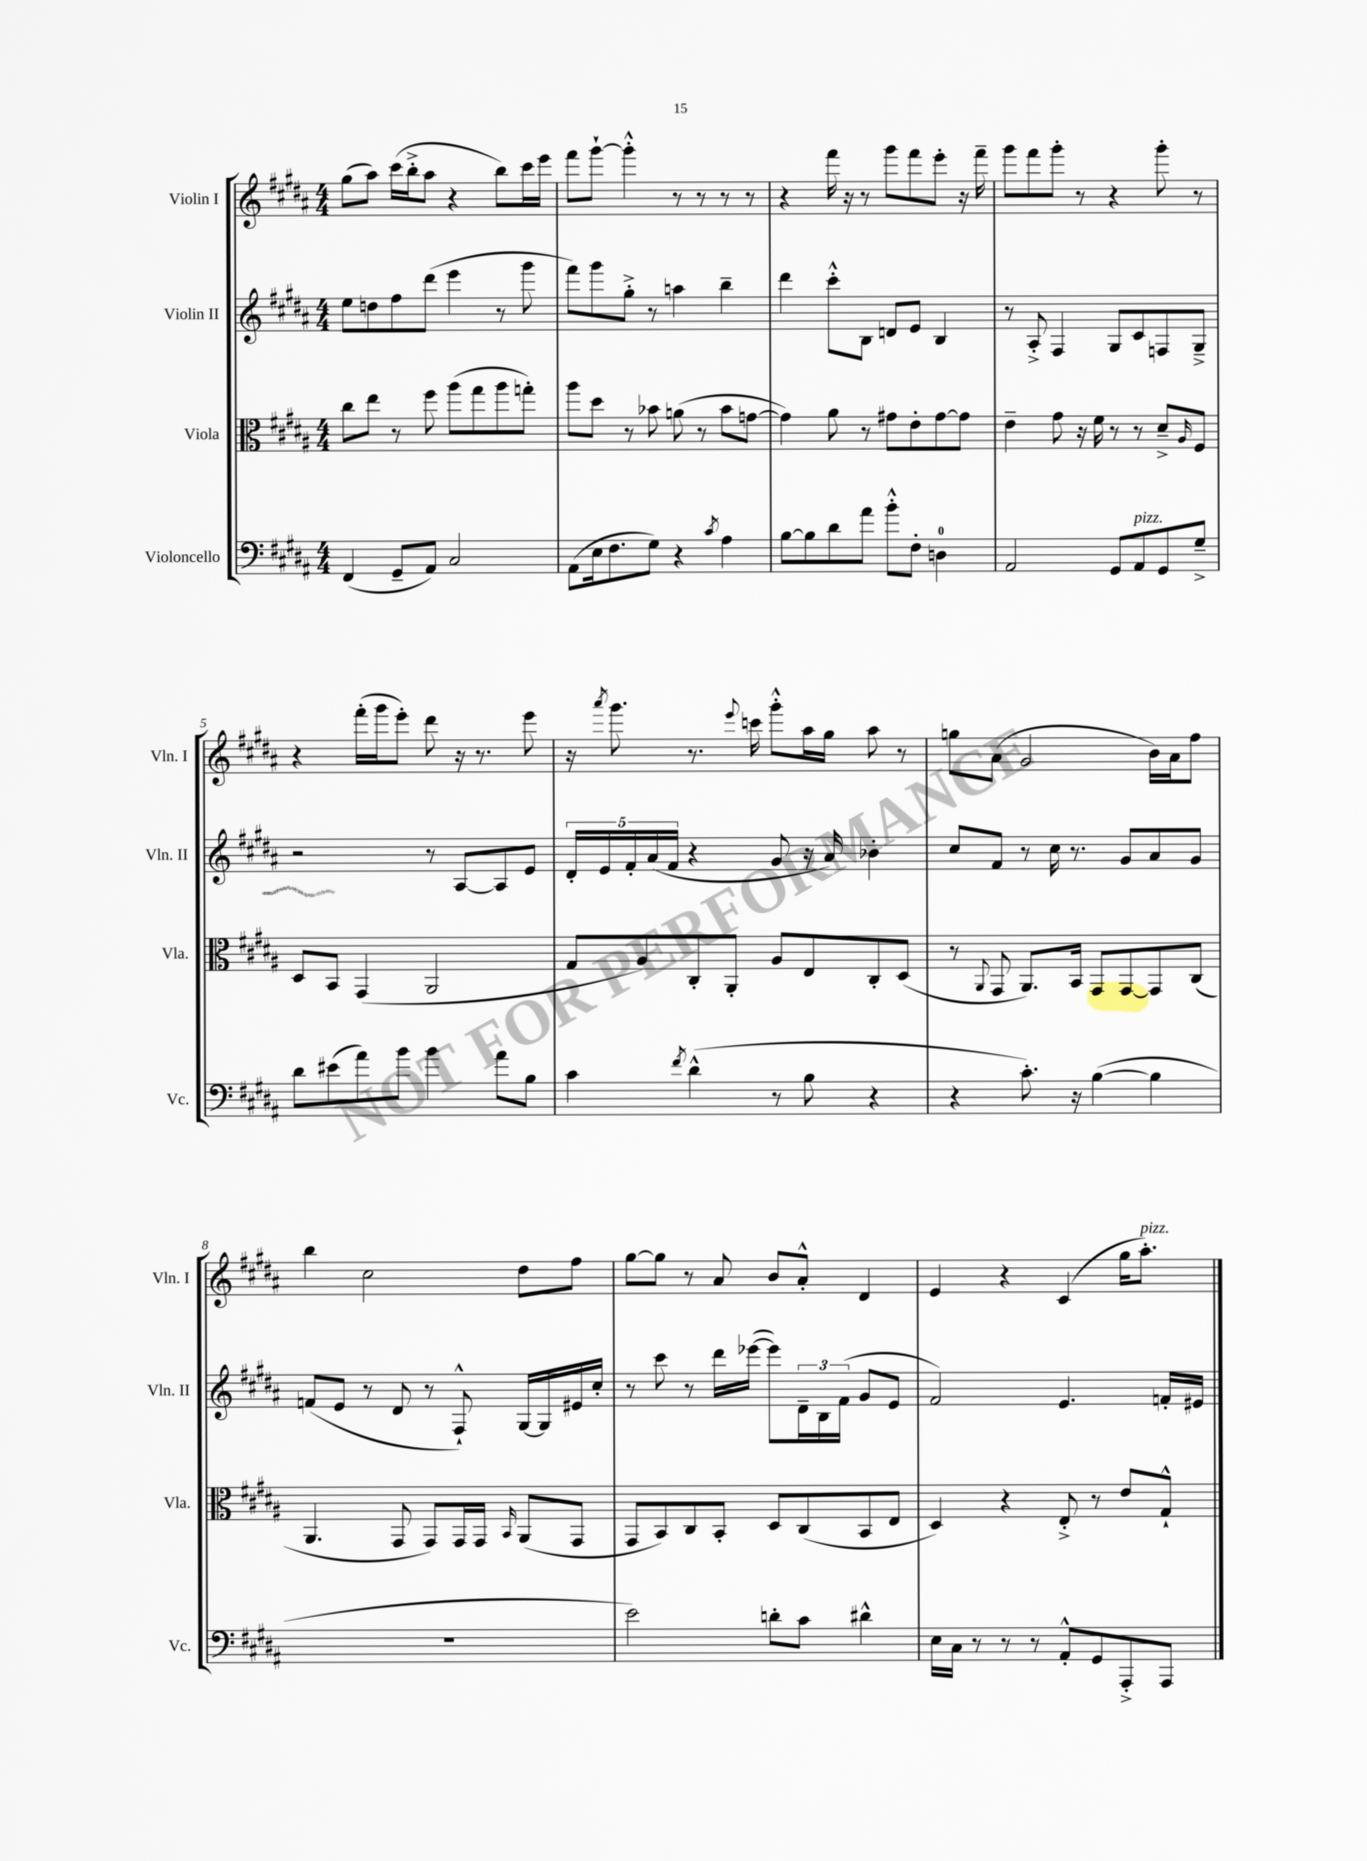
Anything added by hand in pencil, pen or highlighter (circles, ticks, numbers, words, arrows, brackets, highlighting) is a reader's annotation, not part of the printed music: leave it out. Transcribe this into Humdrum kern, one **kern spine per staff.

**kern	**kern	**kern	**kern
*staff4	*staff3	*staff2	*staff1
*clefF4	*clefC3	*clefG2	*clefG2
*k[f#c#g#d#a#]	*k[f#c#g#d#a#]	*k[f#c#g#d#a#]	*k[f#c#g#d#a#]
*M4/4	*M4/4	*M4/4	*M4/4
(4FF#/	8cc#\L	8ee\L	(8gg#\L
.	8ee\J	8dd\	8aa#\J)
8GG#~/L	8r	8ff#\	(16ccc#\LL
.	.	.	16bb'^\J
8AA#/J)	8ff#\	(8ddd#\J	8aa#\J
2C#/	(8aa#\L	4eee\	4r
.	8gg#\	.	.
.	8aa#\	8r	8bb\L)
.	8gg'\J)	8ggg#\	16ccc#\L
.	.	.	16eee\JJ
=	=	=	=
(8AA#\L	8aa#\L	8fff#\L)	8fff#\L
16E\k	8dd#\J	8ggg#\	[8ggg#`\J
8.F#\	.	.	.
.	8r	8gg#'^\J	4ggg#'^^\]
8G#\J)	8b-\	8r	.
4r	(8a\	4aa\	8r
.	8r	.	8r
8qc#/	.	.	.
4A#\	8b-\L	4bb~\	8r
.	[8g\J	.	8r
=	=	=	=
[8B\L	4g\])	4ddd#\	4r
8B\]	.	.	.
8d#\	8a#\	8ccc#'^^\L	16fff#\
.	.	.	16r
8a#\J	8r	8B\J	8r
8b'^^\L	8g#\L	8d/L	8ggg#\L
8F#'\J	8e'\	8e/J	8fff#\
4D\	[8g#\	4B/	8eee'\J
.	8g#\]J	.	16r
.	.	.	16fff#~\
=	=	=	=
2AA#/	4e~\	8r	8ggg#\L
.	.	8A#'^/	8fff#\
.	8g#\	4F#/	8ggg#'\J
.	16r	.	8r
.	16f#\	.	.
8GG#/L	8r	8G#/L	4r
8AA#/	8r	8c#/	.
8GG#/	8d#~^/L	8F/	8ggg#'\
.	16qqA#/	.	.
8G#~^/J	8F#/J	8G#~^/J	8r
=	=	=	=
8d#\L	8D#/L	2r	4r
(8e#\	8BB/J	.	.
8a#\)	(4GG#/	.	(16fff#'\LL
.	.	.	16ggg#\J
8b\J	.	.	8eee'\J)
4b\	2AA#/	8r	8ddd#\
.	.	[8A#/L	16r
.	.	.	8.r
8a#\L	.	8A#/]	.
8B\J	.	8e/J	8eee\
=	=	=	=
4c#\	8G#/L	20d#'/LL	16r
.	.	20e/	.
.	.	.	8qaaa#/
.	.	.	8.ggg#\
.	.	20f#'/	.
.	8A#/)	.	.
.	.	(20a#/	.
.	.	20f#/JJ	.
8qf#/	.	.	.
(4d#^^\	8C#'/	4r	8.r
.	8AA#'/J	.	.
.	.	.	8qqeee/
.	.	.	16ccc\
8r	8A#/L	8g#/	8ggg#'^^\L
8B\	8E/	16r	16aa#\L
.	.	16a#/)	16gg#\JJ
4r	8C#'/	4b-'\	8aa#\
.	(8D#/J	.	8r
=	=	=	=
4r	8r	8cc#/L	8gg\L
.	8qqAA#/	.	.
.	8GG#/	8f#/J	(8a#\J
8.c#'\)	8.AA#/L)	8r	2g#/
.	.	16cc#\	.
16r	16BB/Jk	8.r	.
([4B\	8GG#/L	.	.
.	[8GG#/	8g#/L	.
4B\]	8GG#/]	8a#/	16b\LL)
.	.	.	16a#\J
.	(8C#/J	8g#/J	8ff#\J
=	=	=	=
1r	4.AA#/	(8f/L	4bb\
.	.	8e/J	.
.	.	8r	2cc#\
.	8GG#/	8d#/	.
.	8GG#/L)	8r	.
.	16GG#/L	8F#`^^/)	.
.	16GG#/JJ	.	.
.	16qqBB/	.	.
.	(8AA#/L	[16G#/LL	8dd#\L
.	.	16G#/]	.
.	8GG#/J	16e#/	8ff#\J
.	.	16cc#'/JJ	.
=	=	=	=
2e\)	8GG#/L	8r	[8gg#\L
.	8BB/)	8ccc#\	8gg#\]J
.	8C#/	8r	8r
.	8BB'/J	16ddd#\LL	8a#/
.	.	([16eee-\JJ	.
8d'\L	8D#/L	8eee-\]L)	8b/L
8c#\J	(8C#/	24d#~\L	8a#'^^/J
.	.	24B\	.
.	.	(24f#\JJ	.
4d#^^\	8BB/	8g#/L	4d#/
.	8E/J	8e/J	.
=	=	=	=
16E\LL	4D#/)	2f#/)	4e/
16C#\JJ	.	.	.
8r	.	.	.
8r	4r	.	4r
8r	.	.	.
8AA#'^^/L	8E'^/	4.e/	(4c#/
8GG#/	8r	.	.
8AAA#'^/	8e/L	.	16gg#\LK
.	.	.	8.aa#'\J)
8AAA#/J	8G#`^^/J	16f'/LL	.
.	.	16e#/JJ	.
==	==	==	==
*-	*-	*-	*-
